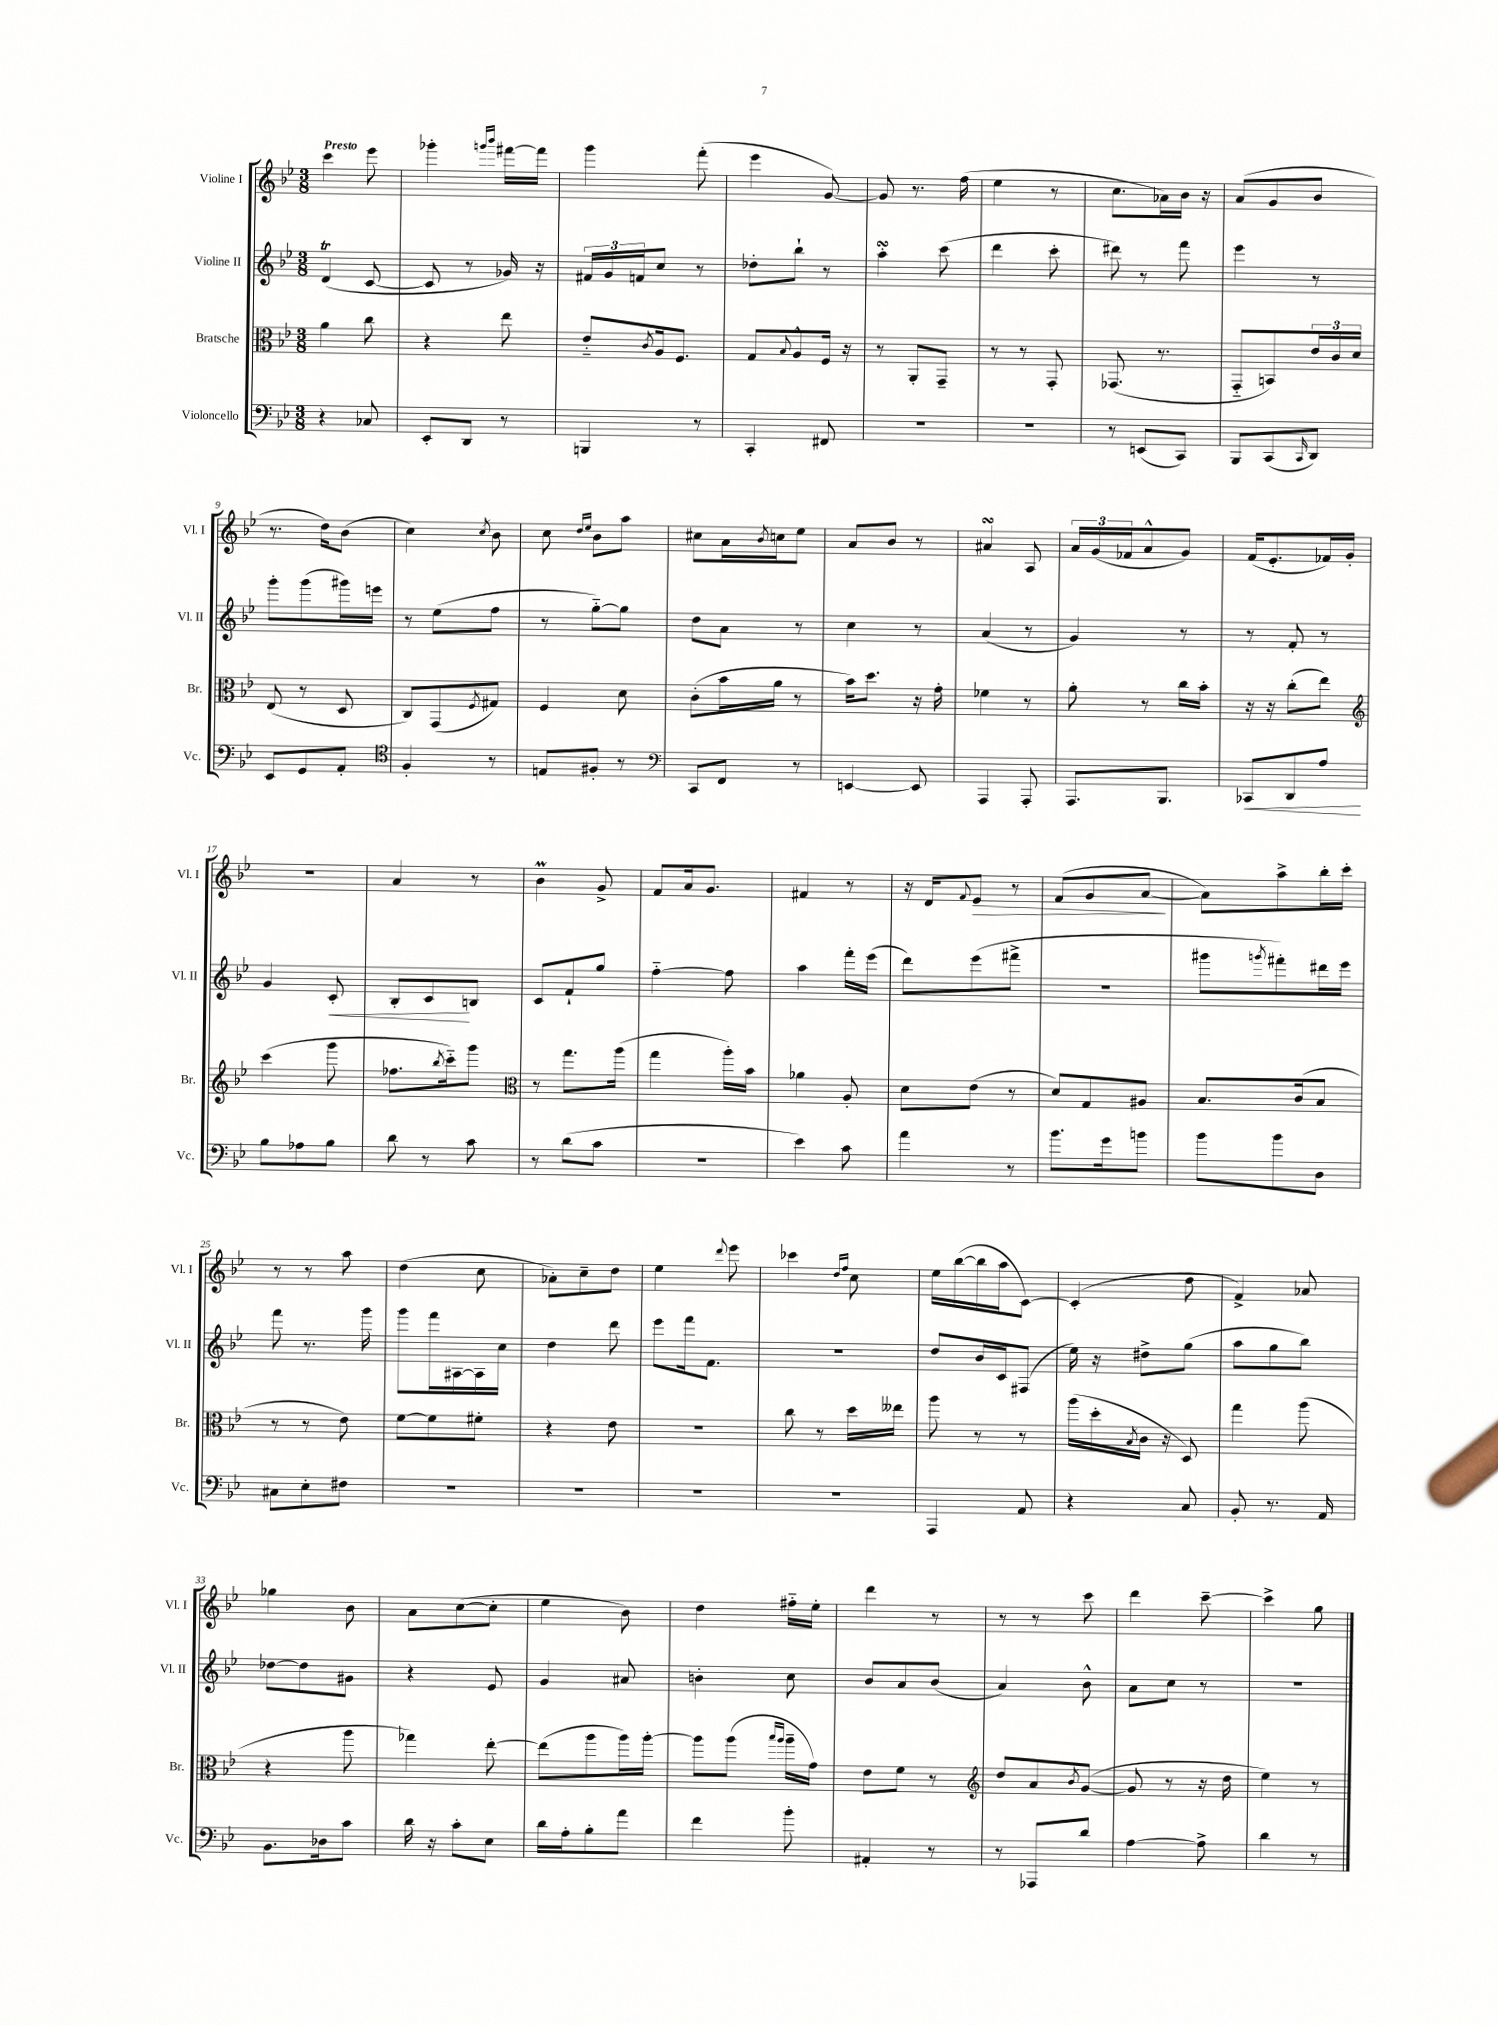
<<
\new StaffGroup <<
\new Staff = "s0" \with { instrumentName = "Violine I" shortInstrumentName = "Vl. I" } {
    \clef treble \key bes \major \numericTimeSignature \time 3/8 \tempo "Presto"
    c'''4 ees'''8 |
    ges'''4-. \grace { g'''16 bes'''16 } fis'''16~ fis'''16 |
    g'''4 f'''8-.( |
    ees'''4 g'8~) |
    g'8 r8. f''16( |
    ees''4 r8 |
    c''8. aes'16) bes'16 r16 |
    a'8( g'8 bes'8 |
    r8. d''16) bes'8( |
    c''4) \acciaccatura { c''8 } bes'8 |
    c''8 \grace { d''16 ees''16 } bes'8 a''8 |
    cis''8 a'16 \acciaccatura { bes'8 } c''16 ees''8 |
    a'8 bes'8 r8 |
    ais'4\turn a8 |
    \tuplet 3/2 { a'16 g'16( fes'16 } a'8-^ g'8) |
    f'16( ees'8.-. fes'16) g'16-. |
    r4. |
    a'4 r8 |
    bes'4\prall g'8-> |
    f'8 a'16 g'8. |
    fis'4 r8 |
    r16 d'16 \appoggiatura { f'8 } ees'8\> r8 |
    f'8( g'8 a'8~\! |
    a'8) a''8-> bes''16-. c'''16-. |
    r8 r8 a''8 |
    d''4( c''8 |
    aes'8-.) c''8-- d''8 |
    ees''4 \appoggiatura { d'''8 } ees'''8 |
    ces'''4 \grace { d''16 f''16 } c''8 |
    ees''16 bes''16~( bes''16 a''16 c'8~) |
    c'4-.( d''8 |
    f'4->) aes'8 |
    ges''4 bes'8 |
    a'8 c''8~( c''8-. |
    ees''4 bes'8) |
    d''4 fis''16-_ ees''16-. |
    d'''4 r8 |
    r8 r8 c'''8 |
    d'''4 c'''8~-- |
    c'''4-> g''8 \bar "|." |
}
\new Staff = "s1" \with { instrumentName = "Violine II" shortInstrumentName = "Vl. II" } {
    \clef treble \key bes \major \numericTimeSignature \time 3/8
    d'4\trill( c'8~ |
    c'8 r8 ges'16) r16 |
    \tuplet 3/2 { fis'16 g'16 f'16 } c''8 r8 |
    des''8-. bes''8-! r8 |
    a''4-.\turn c'''8( |
    d'''4 c'''8-. |
    dis'''8) r8 f'''8 |
    ees'''4 r8 |
    g'''8-. g'''8( gis'''16) e'''16 |
    r8 ees''8( f''8 |
    r8 g''8~-_) g''8 |
    d''8 a'8 r8 |
    c''4 r8 |
    a'4( r8 |
    g'4) r8 |
    r8 f'8-. r8 |
    g'4 c'8-.\< |
    bes8-. c'8\! b8 |
    c'8 f'8-! g''8 |
    f''4~-_ f''8 |
    a''4 f'''16-. ees'''16( |
    d'''8) ees'''8( fis'''8-> |
    R4. |
    gis'''8 \acciaccatura { g'''8 } fis'''8-.) dis'''16 ees'''16 |
    f'''8 r8. g'''16 |
    g'''8 f'''16 ais16~ ais16 c''16 |
    d''4 d'''8 |
    ees'''8 f'''16 f'8. |
    R4. |
    d''8 bes'16 c'16 fis8( |
    ees''16) r16 dis''8-> g''8( |
    a''8 g''8 bes''8) |
    des''8~ des''8 gis'8 |
    r4 ees'8 |
    g'4 ais'8 |
    b'4-. c''8 |
    bes'8 a'8 bes'8( |
    a'4) bes'8-^ |
    a'8 c''8 r8 |
    R4. \bar "|." |
}
\new Staff = "s2" \with { instrumentName = "Bratsche" shortInstrumentName = "Br." } {
    \clef alto \key bes \major \numericTimeSignature \time 3/8
    a'4 c''8 |
    r4 ees''8 |
    ees'8-_ \acciaccatura { c'8 } a16 f8. |
    g8 \appoggiatura { bes8 } a8-^ f16 r16 |
    r8 a,8-. g,8-- |
    r8 r8 g,8-. |
    ges,8.( r8. |
    g,8-_ b,8) \tuplet 3/2 { ees'16 c'16 d'16 } |
    ees8( r8 d8 |
    c8) g,8( \acciaccatura { f8 } gis8) |
    f4 d'8 |
    c'8-.( bes'16 a'16 r8 |
    bes'16) d''8. r16 g'16-. |
    fes'4 r8 |
    a'8-. r8 c''16 bes'16-. |
    r16 r16 c''8-.( ees''8) |
    \clef treble c'''4( g'''8 |
    fes''8. \acciaccatura { bes''8 } c'''16-_) g'''8 |
    \clef alto r8 g''8. a''16( |
    g''4 a''16-.) bes'16 |
    aes'4 a8-. |
    d'8 ees'8( r8 |
    d'8) g8 ais8 |
    bes8. c'16( bes8 |
    r8 r8 ees'8) |
    f'8~ f'8 fis'8-. |
    r4 ees'8 |
    R4. |
    c''8 r8 d''16 eeses''16 |
    a''8 r8 r8 |
    a''16( d''16-. \acciaccatura { bes8 } c'16 r16 d8) |
    g''4 a''8( |
    r4 a''8 |
    ges''4) ees''8~-. |
    ees''8( a''8 a''16) a''16~-. |
    a''8 a''8( \grace { bes''16 a''16 } a''16-- g'16) |
    ees'8 f'8 r8 |
    \clef treble d''8 a'8 \acciaccatura { bes'8 } g'8~( |
    g'8 r8 r16 d''16 |
    ees''4) r8 \bar "|." |
}
\new Staff = "s3" \with { instrumentName = "Violoncello" shortInstrumentName = "Vc." } {
    \clef bass \key bes \major \numericTimeSignature \time 3/8
    r4 ces8 |
    ees,8-. d,8 r8 |
    b,,4 r8 |
    c,4-. fis,8 |
    R4. |
    R4. |
    r8 e,8( c,8) |
    bes,,8 c,8( \grace { c,16 } d,8) |
    ees,8 g,8 a,8-. |
    \clef tenor f4-. r8 |
    e8 fis8-. r8 |
    \clef bass c,8 f,8 r8 |
    e,4~ e,8 |
    a,,4 a,,8-. |
    a,,8. bes,,8. |
    ces,8\< d,8 a8\! |
    bes8 aes8 bes8 |
    d'8 r8 c'8 |
    r8 d'8( c'8 |
    R4. |
    ees'4) c'8 |
    a'4 r8 |
    bes'8. g'16 b'8 |
    bes'8 bes'8 d8 |
    cis8 ees8-. fis8 |
    R4. |
    R4. |
    R4. |
    R4. |
    a,,4 a,8 |
    r4 c8 |
    bes,8-. r8. a,16 |
    bes,8. des16 c'8 |
    d'16 r16 c'8-. ees8 |
    d'16 a16-. bes8-. a'8 |
    f'4 bes'8-. |
    ais,4-. r8 |
    r8 aes,,8 d'8 |
    a4~ a8-> |
    d'4 r8 \bar "|." |
}
>>
>>
